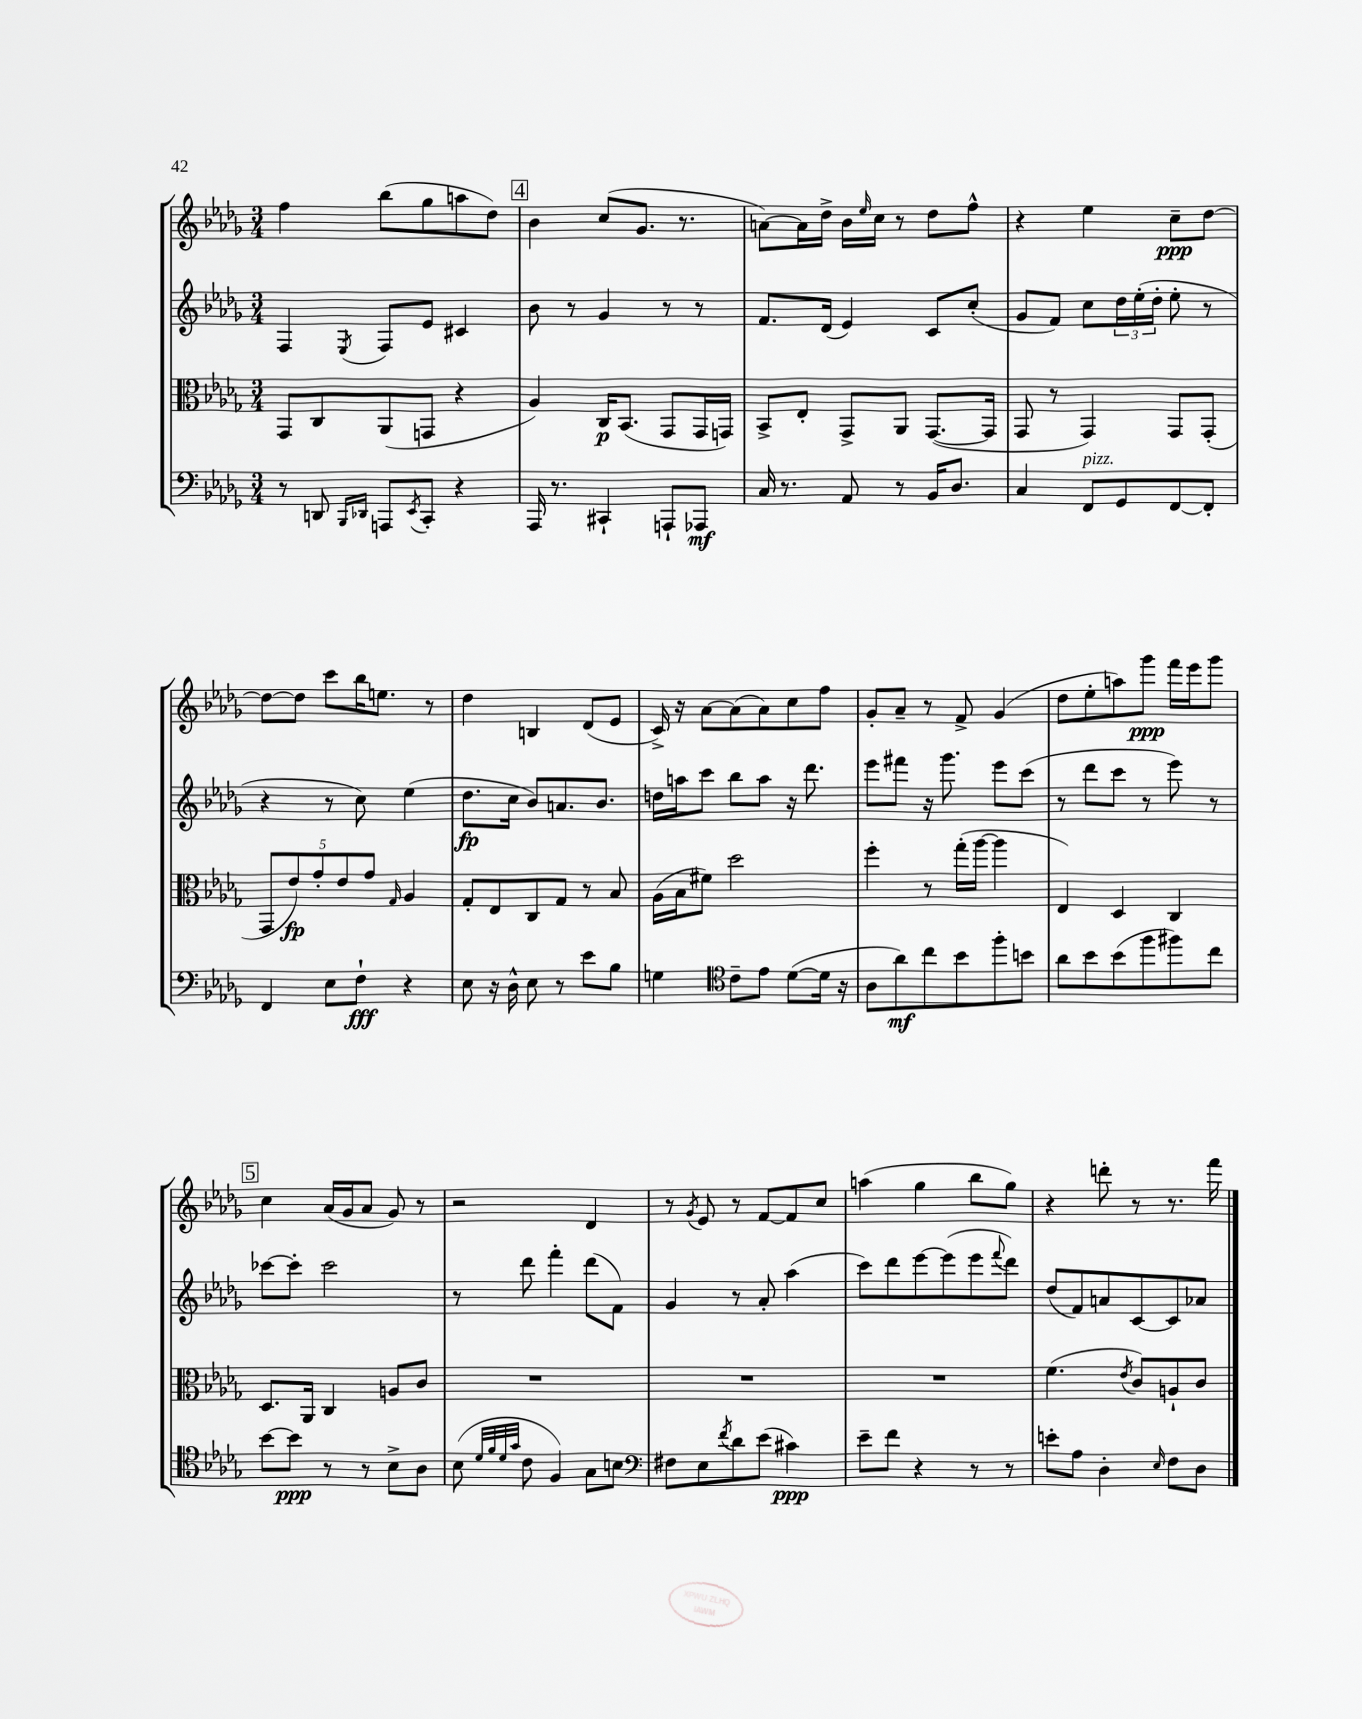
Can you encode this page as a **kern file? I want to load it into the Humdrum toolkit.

**kern	**dynam	**kern	**dynam	**kern	**dynam	**kern	**dynam
*part4	*part4	*part3	*part3	*part2	*part2	*part1	*part1
*staff4	*staff4	*staff3	*staff3	*staff2	*staff2	*staff1	*staff1
*clefF4	*	*clefC3	*	*clefG2	*	*clefG2	*
*k[b-e-a-d-g-]	*	*k[b-e-a-d-g-]	*	*k[b-e-a-d-g-]	*	*k[b-e-a-d-g-]	*
*M3/4	*	*M3/4	*	*M3/4	*	*M3/4	*
=43	=43	=43	=43	=43	=43	=43	=43
8r	.	8GG-/L	.	4F/	.	4ff\	.
8DDn/	.	8C/	.	.	.	.	.
16qqBBB-/LL	.	.	.	.	.	.	.
16qqDD-X/JJ	.	.	.	8qE-/	.	.	.
8AAAn/L	.	(8AA-/	.	8F/L	.	(8bb-\L	.
8qEE-/	.	.	.	.	.	.	.
8CC'/J	.	8GGn/J	.	8e-/J	.	8gg-\	.
4r	.	4r	.	4c#X/	.	8aan\	.
.	.	.	.	.	.	8dd-\J)	.
!!LO:REH:place=s1:t=4
=44	=44	=44	=44	=44	=44	=44	=44
16AAA-/	.	4A-/)	.	8b-\	.	4b-\	.
8.r	.	.	.	.	.	.	.
.	.	.	.	8r	.	.	.
4CC#X`/	.	16C/KL	p	4g-/	.	(8cc/L	.
.	.	(8.BB-/J	.	.	.	.	.
.	.	.	.	.	.	8.g-/J	.
8AAAn`/L	.	8GG-/L	.	8r	.	.	.
.	.	.	.	.	.	8.r	.
8AAA-X/J	mf	16GG-/L	.	8r	.	.	.
.	.	16GGn/JJ)	.	.	.	.	.
=45	=45	=45	=45	=45	=45	=45	=45
16C/	.	8BB-^/L	.	8.f/L	.	[8an\L)	.
8.r	.	.	.	.	.	.	.
.	.	8E-'/J	.	.	.	16a\L]	.
.	.	.	.	(16d-/Jk	.	16dd-^\JJ	.
8AA-/	.	8GG-^/L	.	4e-/)	.	16b-\LL	.
.	.	.	.	.	.	16qqee-/	.
.	.	.	.	.	.	16cc\JJ	.
8r	.	8AA-/J	.	.	.	8r	.
16BB-/KL	.	([8.GG-/L	.	8c/L	.	8dd-\L	.
8.D-/J	.	.	.	.	.	.	.
.	.	.	.	(8cc'/J	.	8ff^^\J	.
.	.	16GG-/Jk]	.	.	.	.	.
=46	=46	=46	=46	=46	=46	=46	=46
4C/	.	8GG-/	.	8g-/L	.	4r	.
.	.	8r	.	8f/J)	.	.	.
!LO:TX:a:i:t=pizz.	!	!	!	!	!	!	!
8FF/L	.	4GG-/)	.	8cc\L	.	4ee-\	.
8GG-/	.	.	.	24dd-\L	.	.	.
.	.	.	.	(24ee-'\	.	.	.
.	.	.	.	24dd-'\JJ	.	.	.
[8FF/	.	8GG-/L	.	8ee-'\	.	8cc~\L	ppp
8FF'/J]	.	(8GG-'/J	.	8r	.	[8dd-\J	.
!!LO:LB:g=z
=47	=47	=47	=47	=47	=47	=47	=47
4FF/	.	10GG-/L	.	4r	.	8dd-\L_	.
.	.	10e-/)	fp	.	.	.	.
.	.	.	.	.	.	8dd-\J]	.
.	.	10g-'/	.	.	.	.	.
8E-\L	.	.	.	8r	.	8ccc\L	.
.	.	10e-/	.	.	.	.	.
8F`\J	fff	.	.	8cc\)	.	16bb-\K	.
.	.	10g-/J	.	.	.	.	.
.	.	.	.	.	.	8.een\J	.
.	.	16qqG-/	.	.	.	.	.
4r	.	4A-/	.	(4ee-\	.	.	.
.	.	.	.	.	.	8r	.
=48	=48	=48	=48	=48	=48	=48	=48
8E-\	.	8G-'/L	.	8.dd-\L	fp	4dd-\	.
16r	.	8E-/	.	.	.	.	.
16D-^^\	.	.	.	16cc\Jk	.	.	.
8E-\	.	8C/	.	8b-/L)	.	4Bn/	.
8r	.	8G-/J	.	8.an/	.	.	.
8e-\L	.	8r	.	.	.	(8d-/L	.
.	.	.	.	8.b-/J	.	.	.
8B-\J	.	8B-/	.	.	.	8e-/J	.
=49	=49	=49	=49	=49	=49	=49	=49
4Gn\	.	(16A-\LL	.	16ddn\LL	.	16c^/)	.
.	.	16B-\J	.	16aan\J	.	16r	.
.	.	8f#X\J)	.	8ccc\J	.	[8a-\L	.
*clefC4	*	*	*	*	*	*	*
8c~\L	.	2dd-\	.	8bb-\L	.	(8a-\]	.
8e-\J	.	.	.	8aa\J	.	8a-\)	.
([8d-\L	.	.	.	16r	.	8cc\	.
.	.	.	.	8.ddd-\	.	.	.
16d-\Jk]	.	.	.	.	.	8ff\J	.
16r	.	.	.	.	.	.	.
=50	=50	=50	=50	=50	=50	=50	=50
8A-\L	.	4ff'\	.	8eee-\L	.	8g-'/L	.
8a-\)	mf	.	.	8fff#X\J	.	8a-~/J	.
8cc\	.	8r	.	16r	.	8r	.
.	.	.	.	8.ggg-\	.	.	.
8b-\	.	(16gg-'\LL	.	.	.	8f^/	.
.	.	[16aa-\JJ	.	.	.	.	.
8ff'\	.	4aa-\]	.	8eee-\L	.	(4g-/	.
8bn\J	.	.	.	(8ccc\J	.	.	.
=51	=51	=51	=51	=51	=51	=51	=51
8a-\L	.	4E-/)	.	8r	.	8dd-\L	.
8b-\	.	.	.	8ddd-\L	.	8ee-'\	.
(8b-\	.	4D-/	.	8ccc\J	.	8aan\)	.
8ff\	.	.	.	8r	.	8ggg-\J	ppp
8ff#X\)	.	4C/	.	8eee-\)	.	16fff\LL	.
.	.	.	.	.	.	16eee-\J	.
8cc\J	.	.	.	8r	.	8ggg-\J	.
!!LO:LB:g=z
!!LO:REH:place=s1:t=5
=52	=52	=52	=52	=52	=52	=52	=52
[8b-\L	.	8.D-/L	.	[8ccc-X\L	.	4cc\	.
8b-\J]	ppp	.	.	8ccc-'\J]	.	.	.
.	.	16AA-/Jk	.	.	.	.	.
8r	.	4C/	.	2ccc-\	.	(16a-/LL	.
.	.	.	.	.	.	16g-/J	.
8r	.	.	.	.	.	8a-/J	.
8B-^\L	.	8An/L	.	.	.	8g-/)	.
8A-\J	.	8c/J	.	.	.	8r	.
=53	=53	=53	=53	=53	=53	=53	=53
(8B-\	.	2.r	.	8r	.	2r	.
32qqd-/LLL	.	.	.	.	.	.	.
32qqf/	.	.	.	.	.	.	.
32qqd-/	.	.	.	.	.	.	.
32qqg-/JJJ	.	.	.	.	.	.	.
8c\	.	.	.	8ddd-\	.	.	.
4F/)	.	.	.	4fff'\	.	.	.
8G-\L	.	.	.	(8ddd-\L	.	4d-/	.
8Bn\J	.	.	.	8f\J)	.	.	.
=54	=54	=54	=54	=54	=54	=54	=54
*clefF4	*	*	*	*	*	*	*
8F#X\L	.	2.r	.	4g-/	.	8r	.
.	.	.	.	.	.	8qg-/	.
8E-\	.	.	.	.	.	8e-/	.
8qf/	.	.	.	.	.	.	.
8d-\	.	.	.	8r	.	8r	.
(8e-\J	.	.	.	8a-'/	.	[8f/L	.
4c#X\)	ppp	.	.	(4aa-\	.	8f/]	.
.	.	.	.	.	.	8cc/J	.
=55	=55	=55	=55	=55	=55	=55	=55
8e-~\L	.	2.r	.	8ccc\L)	.	(4aan\	.
8f\J	.	.	.	8ddd-\	.	.	.
4r	.	.	.	[8eee-\	.	4gg-\	.
.	.	.	.	(8eee-\]	.	.	.
8r	.	.	.	8eee-\	.	8bb-\L	.
.	.	.	.	8qqfff/	.	.	.
8r	.	.	.	8ddd-\J)	.	8gg-\J)	.
=56	=56	=56	=56	=56	=56	=56	=56
8en'\L	.	(4.f\	.	(8dd-/L	.	4r	.
8A-\J	.	.	.	8f/)	.	.	.
4D-'\	.	.	.	8an/	.	8dddn'\	.
.	.	8qe-/	.	.	.	.	.
.	.	8c/L)	.	[8c/	.	8r	.
16qqE-/	.	.	.	.	.	.	.
8F\L	.	8An`/	.	8c/]	.	8.r	.
8D-\J	.	8c/J	.	8a-X/J	.	.	.
.	.	.	.	.	.	16fff\	.
==	==	==	==	==	==	==	==
*-	*-	*-	*-	*-	*-	*-	*-
